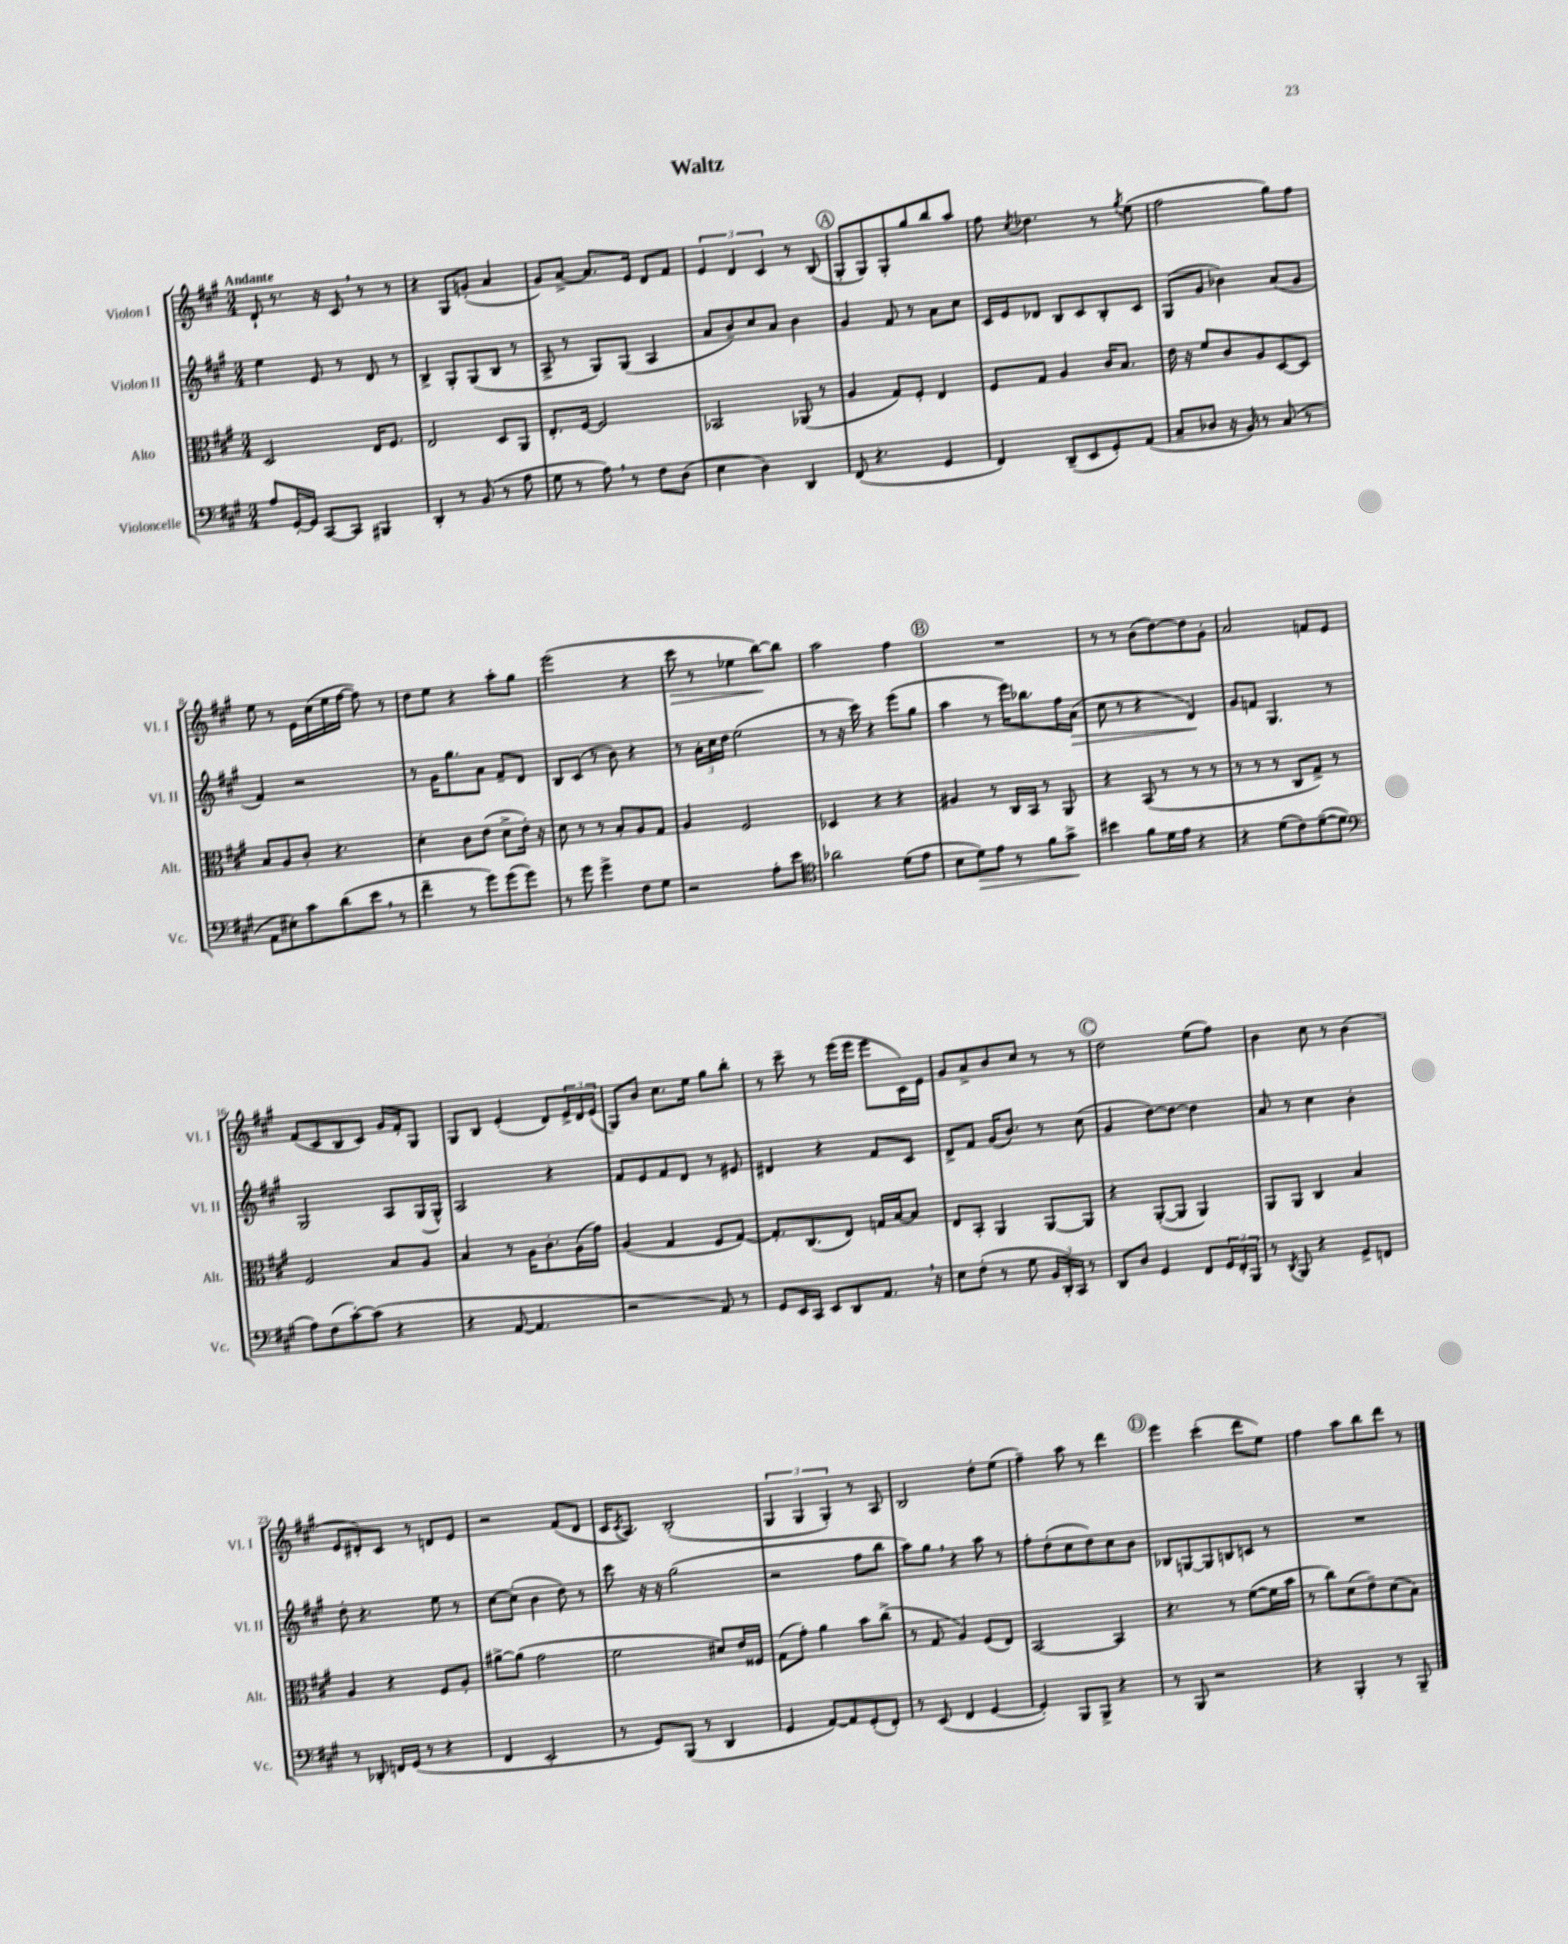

**kern	**dynam	**kern	**kern	**dynam	**kern	**dynam
*part4	*part4	*part3	*part2	*part2	*part1	*part1
*staff4	*staff4	*staff3	*staff2	*staff2	*staff1	*staff1
*I"Violoncelle	*	*I"Alto	*I"Violon II	*	*I"Violon I	*
*I'Vc.	*	*I'Alt.	*I'Vl. II	*	*I'Vl. I	*
*clefF4	*	*clefC3	*clefG2	*	*clefG2	*
*k[f#c#g#]	*	*k[f#c#g#]	*k[f#c#g#]	*	*k[f#c#g#]	*
*M3/4	*	*M3/4	*M3/4	*	*M3/4	*
=1	=1	=1	=1	=1	=1	=1
!	!	!	!	!	!LO:TX:a:B:t=Andante	!
8A/L	.	2D/	4ee\	.	8d`/	.
[16GG#'/L	.	.	.	.	8.r	.
16GG#/JJ]	.	.	.	.	.	.
[8CC#/L	.	.	8e/	.	.	.
.	.	.	.	.	16r	.
8CC#/J]	.	.	8r	.	8c#,/	.
4BBB#X/	.	16E/KL	8d/	.	8r	.
.	.	8.F#/J	.	.	.	.
.	.	.	8r	.	8r	.
=2	=2	=2	=2	=2	=2	=2
4DD'/	.	2E/	4B^/	.	4r	.
8r	.	.	8G#'/L	.	8G#/L	.
(8BB/	.	.	(8G#/	.	(8gn'/J	.
8r	.	8D/L	8B/J	.	4a/	.
8A\	.	8AA/J	8r	.	.	.
=3	=3	=3	=3	=3	=3	=3
8G#\	.	8.E'/L	8A^/	.	8g#/L)	.
8r	.	.	8r	.	[8a^/J	.
.	.	[16F#/Jk	.	.	.	.
8A,\)	.	2F#/]	8G#/L)	.	8.a/L]	.
8r	.	.	(8G#/J	.	.	.
.	.	.	.	.	16e/Jk	.
8F#\L	.	.	4A/	.	8d/L	.
(8D\J	.	.	.	.	8f#/J	.
=4	=4	=4	=4	=4	=4	=4
4E\	.	2BB-X/	8a/L	.	6e/	.
.	.	.	8b~/)	.	.	.
.	.	.	.	.	6d/	.
4D\)	.	.	8cc#/	.	.	.
.	.	.	.	.	6c#/	.
.	.	.	8a/J	.	.	.
4DD/	.	(8AA-X/	4b\	.	8r	.
.	.	8r	.	.	(8B/	.
!!LO:REH:place=s1:t=A
=5	=5	=5	=5	=5	=5	=5
(8FF#/	.	4A/	4g#/	.	8G#'/L	.
4.r	.	.	.	.	8G#/)	.
.	.	8G#/L)	8f#/	.	8G#'/	.
.	.	8F#'/J	8r	.	8gg#/	.
4GG#/	.	4E/	8a\L	.	8bb/	.
.	.	.	8cc#\J	.	8aa/J	.
=6	=6	=6	=6	=6	=6	=6
4FF#/)	.	8F#/L	16c#/LL	.	8ff#\	.
.	.	.	16e/J	.	.	.
.	.	.	.	.	8qcc#/	.
.	.	8G#/J	8d-X/J	.	4.dd-X\	.
(8DD~/L	.	4A/	8B/L	.	.	.
8EE/	.	.	8c#/	.	.	.
8GG#'/)	.	16c#/KL	8B'/	.	8r	.
.	.	8.B/J	.	.	.	.
.	.	.	.	.	8qgg#/	.
(8AA/J	.	.	8c#/J	.	(8ee\	.
=7	=7	=7	=7	=7	=7	=7
8C#~/L	.	16e\	(8G#/L	.	2ff#\	.
.	.	16r	.	.	.	.
8D-X/J	.	8f#/L	8g#/J	.	.	.
16r	.	8c#/	4b-X\)	.	.	.
16BB/)	.	.	.	.	.	.
8r	.	8A/	.	.	.	.
(8C#/	.	[8D/	(8a/L	.	8gg#\L)	.
8r	.	8D/J]	8g#/J	.	8ff#\J	.
!!LO:LB:g=z
=8	=8	=8	=8	=8	=8	=8
8AA\L	.	8B/L	4f#/)	.	8ee\	.
8E#X'\)	.	8A/	.	.	8r	.
8c#\	.	8c#'/J	2r	.	16e\LL	.
.	.	.	.	.	(16cc#\	.
(8d\	.	4.r	.	.	16ee\	.
.	.	.	.	.	[16ff#\JJ	.
8e,\J	.	.	.	.	8ff#\])	.
8r	.	.	.	.	8r	.
=9	=9	=9	=9	=9	=9	=9
4f#~\	.	4d'\	8r	.	8dd\L	.
.	.	.	16g#\KL	.	8ee\J	.
.	.	.	8.gg#\	.	.	.
8r	.	8c#\L	.	.	4r	.
8g#\L)	.	(8e\J	8a\J	.	.	.
(8g#\	.	8d^\L	8f#~/L	.	8aa'\L	.
8g#\J)	.	16e'\Jk)	8d/J	.	8gg#\J	.
.	.	16r	.	.	.	.
=10	=10	=10	=10	=10	=10	=10
8r	.	8d\	8B/L	.	(2eee\	.
8g#\	.	8r	(8c#/J	.	.	.
4g#^\	.	8r	8r	.	.	.
.	.	8B'/L	8b\)	.	.	.
8F#\L	.	8A/	4r	.	4r	.
8G#\J	.	8G#/J	.	.	.	.
=11	=11	=11	=11	=11	=11	=11
!	!	!	!	!	!	!LO:HP:b
2r	.	4A/	8r	.	8ccc#\	>
.	.	.	24a'\LL	.	8r	.
.	.	.	24cc#\	.	.	.
.	.	.	24dd\JJ	.	.	.
.	.	2F#/	(2ee\	.	4ee-X\	.
8A'\L	.	.	.	.	[8bb\L)	.
8e\J	.	.	.	.	8bb\J]	]
=12	=12	=12	=12	=12	=12	=12
*clefC4	*	*	*	*	*	*
2a-X\	.	4D-X/	8r	.	2aa\	.
.	.	.	16r	.	.	.
.	.	.	16ccc#\)	.	.	.
.	.	4r	4r	.	.	.
(8d\L	.	4r	(8eee\L	.	4ff#\	.
8e\J	.	.	8gg#\J	.	.	.
!!LO:REH:place=s1:t=B
=13	=13	=13	=13	=13	=13	=13
8B\L	.	4A#X/	4aa\	.	2.r	.
!	!LO:HP:b	!	!	!	!	!
8d\)	>	.	.	.	.	.
8e\J	.	8r	8r	.	.	.
8r	.	16C#/LL	16eee\KL)	.	.	.
.	.	16BB/JJ	8.bb-X\	.	.	.
8f#\L	.	8r	.	.	.	.
8g#^\J	.	8AA/	16ff#\L	.	.	.
!	!	!	!	!LO:HP:b	!	!
.	.	.	(16a\JJ	>	.	.
.	]	.	.	.	.	.
=14	=14	=14	=14	=14	=14	=14
4b#X\	.	4r	8cc#\	.	8r	.
.	.	.	8r	.	8r	.
8f#\L	.	(8BB/	4r	.	(8b\L	.
16d\L	.	8r	.	.	[8dd\)	.
16e\JJ	.	.	.	.	.	.
4r	.	8r	4d/)	.	8dd\]	.
.	.	8r	.	.	8g#'\J	.
.	.	.	.	]	.	.
=15	=15	=15	=15	=15	=15	=15
4r	.	8r	8g#/L	.	2a/	.
.	.	8r	8fn/J	.	.	.
(8d\L	.	8r	4.G#/	.	.	.
8c#\)	.	8C#/L	.	.	.	.
([8d~\	.	8G#^/J)	.	.	8fn/L	.
8d\J]	.	8r	8r	.	8e/J	.
!!LO:LB:g=z
=16	=16	=16	=16	=16	=16	=16
*clefF4	*	*	*	*	*	*
8A\L)	.	2F#/	2G#/	.	(8f#/L	.
(8F#\	.	.	.	.	8c#/	.
[8c#'\)	.	.	.	.	8B/	.
(8c#\J]	.	.	.	.	8c#/J)	.
4r	.	8B/L	8A/L	.	16g#/LL	.
.	.	.	.	.	16f#'/J	.
.	.	8A/J	(16G#/L	.	8G#/J	.
.	.	.	16G#^^/JJ)	.	.	.
=17	=17	=17	=17	=17	=17	=17
4r	.	4B/	2A/	.	8G#/L	.
.	.	.	.	.	8B/J	.
[8AA/	.	8r	.	.	(4e'/	.
4.AA/]	.	16A\KL	.	.	.	.
.	.	8.c#'\	.	.	.	.
.	.	.	4r	.	8d/L)	.
.	.	(16A\L	.	.	24e^/L	.
.	.	.	.	.	24d/	.
.	.	16g#\JJ)	.	.	.	.
.	.	.	.	.	(24e/JJ	.
=18	=18	=18	=18	=18	=18	=18
2r	.	(4A/	8f#/L	.	8G#/L)	.
.	.	.	8e/	.	8b/J	.
.	.	4G#/	8f#/	.	8.cc#\L	.
.	.	.	8d/J	.	.	.
.	.	.	.	.	16ee\Jk	.
8AA/)	.	8F#/L	8r	.	8gg#\L	.
8r	.	[8G#/J)	8e#X/	.	8bb'\J	.
=19	=19	=19	=19	=19	=19	=19
8GG#/L	.	8.G#'/L]	4d#X/	.	8r	.
16EE/L	.	.	.	.	8ccc#~\	.
16CC#/JJ	.	(8.C#/	.	.	.	.
8EE/L	.	.	4r	.	8r	.
8DD/	.	8E/J)	.	.	(16eee\LL	.
.	.	.	.	.	16eee\JJ	.
8.AA,/J	.	16Gn/LL	8f#/L	.	8eee\L	.
.	.	[16B/J	.	.	.	.
.	.	8B/J]	8c#/J	.	16c#\L)	.
16r	.	.	.	.	16e\JJ	.
=20	=20	=20	=20	=20	=20	=20
8E\L	.	8E/L	8d^/L	.	8g#/L	.
(8F#'\J	.	8BB'/J	8f#/J	.	8a^/	.
8r	.	4AA/	(16g#/KL	.	8b/	.
.	.	.	8.b/J)	.	.	.
8G#\	.	.	.	.	8cc#/J	.
24BB/LL	.	[8AA/L	8r	.	8r	.
24DD'/)	.	.	.	.	.	.
24CC#/JJ	.	.	.	.	.	.
8r	.	8AA/J]	(8cc#\	.	8r	.
!!LO:REH:place=s1:t=C
=21	=21	=21	=21	=21	=21	=21
8DD/L	.	4r	4g#/	.	2dd\	.
8D/J	.	.	.	.	.	.
4GG#/	.	([8AA'/L	[8dd\L)	.	.	.
.	.	8AA/J]	8dd\J_	.	.	.
8FF#/L	.	4AA/)	4dd\]	.	(8ee\L	.
24GG#/L	.	.	.	.	8ff#\J)	.
24FF#'/	.	.	.	.	.	.
24BBB/JJ	.	.	.	.	.	.
=22	=22	=22	=22	=22	=22	=22
8r	.	8AA/L	8a/	.	4b\	.
8qDD/	.	.	.	.	.	.
8BBB/	.	8AA/J	8r	.	.	.
4r	.	4C#/	4cc#\	.	8cc#\	.
.	.	.	.	.	8r	.
8GG#^/L	.	4B/	4b'\	.	(4b\	.
8FFn/J	.	.	.	.	.	.
!!LO:LB:g=z
=23	=23	=23	=23	=23	=23	=23
8r	.	4A/	8dd'\	.	8e/L	.
8DD-X'/	.	.	4.r	.	8d#X'/)	.
16FFn/LL	.	4r	.	.	8c#/J	.
(16GG#/JJ	.	.	.	.	.	.
8r	.	.	.	.	8r	.
4r	.	8F#/L	8ee\	.	8dn/L	.
.	.	8A'/J	8r	.	8e/J	.
=24	=24	=24	=24	=24	=24	=24
4FF#/	.	[8a#X^\L	[8cc#\L	.	2r	.
.	.	(8a#\J]	(8cc#'\J]	.	.	.
2EE'/	.	2g#\	4b\	.	.	.
.	.	.	8dd\)	.	(8f#/L	.
.	.	.	8r	.	8d/J	.
=25	=25	=25	=25	=25	=25	=25
8r	.	2f#\	8ccc#\	.	16c#/KL	.
.	.	.	.	.	8qc#/	.
.	.	.	.	.	8.A/J)	.
8GG#/L)	.	.	16r	.	.	.
.	.	.	16r	.	.	.
(8BBB/J	.	.	(2gg#\	.	(2B'/	.
8r	.	.	.	.	.	.
4DD/	.	8d#X/L)	.	.	.	.
.	.	16e/L	.	.	.	.
.	.	16F##X/JJ	.	.	.	.
=26	=26	=26	=26	=26	=26	=26
4GG#/	.	(8G#\L	2r	.	6G#/	.
.	.	8g#'\J)	.	.	.	.
.	.	.	.	.	6G#/	.
[8AA/L)	.	4a\	.	.	.	.
.	.	.	.	.	6G#'/)	.
8AA/]	.	.	.	.	.	.
(8GG#'/	.	8b\L	8ff#\L	.	8r	.
8FF#'/J)	.	(8cc#^\J	8bb\J	.	8A/	.
=27	=27	=27	=27	=27	=27	=27
8r	.	8r	8aa\L)	.	2B/	.
(8EE/	.	8G#/	8gg#,\J	.	.	.
4FF#/	.	4A/)	4r	.	.	.
[4GG#/	.	(8F#/L	8aa\	.	8dd'\L	.
.	.	8E/J)	8r	.	(8ee\J	.
=28	=28	=28	=28	=28	=28	=28
4GG#'/])	.	[2BB/	8ff#'\L	.	4ff#~\)	.
.	.	.	(8dd'\	.	.	.
8BBB/L	.	.	8cc#\	.	8aa\	.
8BBB^/J	.	.	8dd\)	.	8r	.
4r	.	4BB/]	8cc#\	.	4ddd\	.
.	.	.	8b\J	.	.	.
!!LO:REH:place=s1:t=D
=29	=29	=29	=29	=29	=29	=29
8r	.	4.r	8B-X/L	.	4eee\	.
8BBB/	.	.	[8Gn/	.	.	.
2r	.	.	8G/]	.	(4ccc#'\	.
.	.	8r	8Bn/	.	.	.
.	.	([8f#\L	8cn/J	.	8ddd\L	.
.	.	16f#\L]	8r	.	8ee\J)	.
.	.	16b\JJ	.	.	.	.
=30	=30	=30	=30	=30	=30	=30
4r	.	8r	2.r	.	4ff#\	.
.	.	8cc#\L)	.	.	.	.
4BBB'/	.	(8d\	.	.	8aa\L	.
.	.	8e~\)	.	.	8bb\	.
8r	.	(8d\	.	.	8ddd\J	.
8BBB~/	.	8B\J)	.	.	8r	.
==	==	==	==	==	==	==
*-	*-	*-	*-	*-	*-	*-
